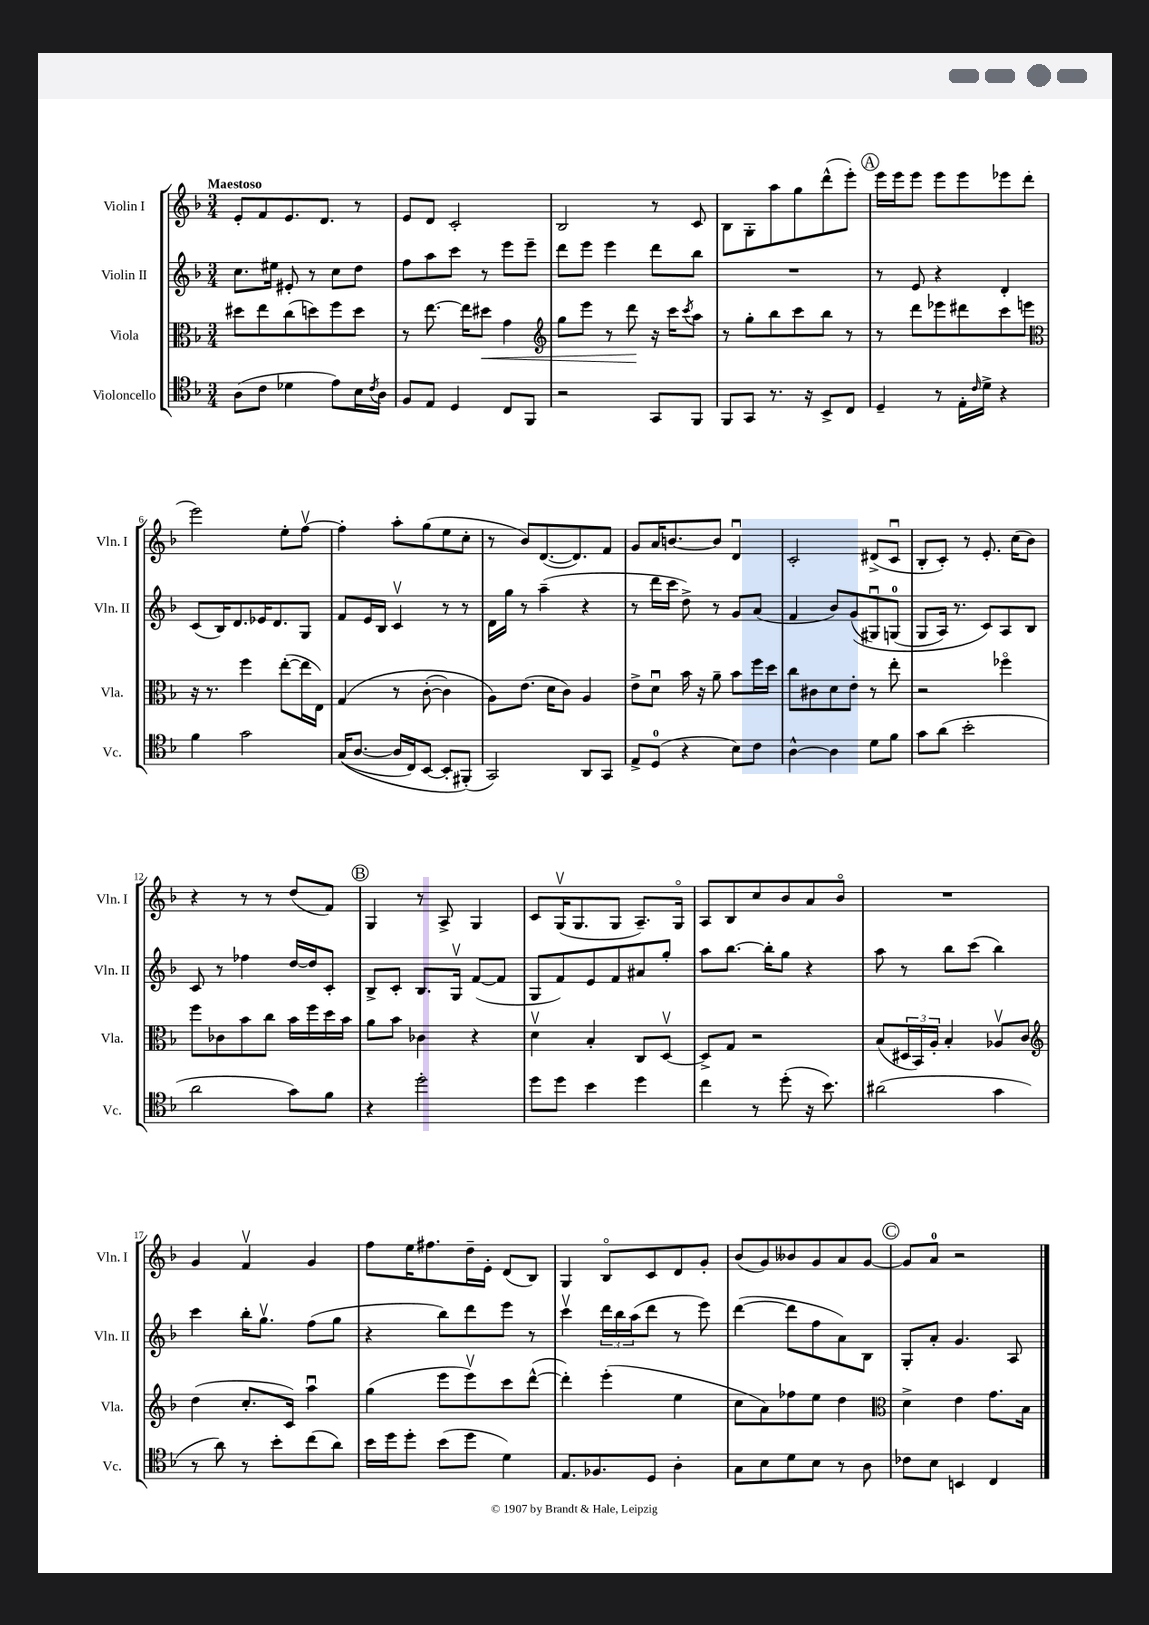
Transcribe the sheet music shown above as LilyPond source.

<<
\new StaffGroup <<
\new Staff = "s0" \with { instrumentName = "Violin I" shortInstrumentName = "Vln. I" } {
    \clef treble \key f \major \numericTimeSignature \time 3/4 \tempo "Maestoso"
    e'8-. f'8 e'8. d'8. r8 |
    e'8 d'8 c'2-. |
    bes2 r8 c'8 |
    bes8 g8-. a''8 g''8 d'''8-^( e'''8-.) |
    \mark \markup { \circle "A" } e'''16 e'''16 e'''8 e'''8 e'''8 ees'''8 d'''8( |
    e'''2) e''8-. f''8~\upbow |
    f''4-. a''8-. g''8( e''8 c''8-. |
    r8 bes'8) d'8.~( d'8.) f'8 |
    g'8 a'16 b'8.~ b'8 d'4\downbow |
    c'2-. dis'8->( c'8\downbow |
    bes8-. c'8-.) r8 e'8.-. c''16( bes'8) |
    r4 r8 r8 d''8( f'8) |
    \mark \markup { \circle "B" } g4 r8 a8-> g4 |
    c'8 g16\upbow( g8. g8 a8.--) g16\flageolet |
    a8 bes8 c''8 bes'8 a'8 bes'8\flageolet |
    R2. |
    g'4 f'4\upbow g'4 |
    f''8 e''16 fis''8. d''16-- e'16-. d'8( bes8) |
    g4 bes8\flageolet c'8 d'8 g'8-. |
    bes'8( g'8) beses'8 g'8 a'8 g'8~ |
    \mark \markup { \circle "C" } g'8 a'8-0 r2 \bar "|." |
}
\new Staff = "s1" \with { instrumentName = "Violin II" shortInstrumentName = "Vln. II" } {
    \clef treble \key f \major \numericTimeSignature \time 3/4
    c''8. eis''16 eis'8-. r8 c''8 d''8 |
    f''8 a''8 c'''8 r8 e'''8 e'''8-- |
    d'''8 e'''8 e'''4 d'''8 bes''8 |
    R2. |
    \mark \markup { \circle "A" } r8 e'8 r4 d'4-. |
    c'8( bes16) d'8. ees'16 d'8. g8 |
    f'8 e'16 bes16 c'4\upbow r8 r8 |
    d'16 g''16 r8 a''4--( r4 |
    r8 d'''16 c'''16 d''8->) r8 g'8 a'8( |
    f'4 bes'8) g'8(\( gis8\downbow) g8-0( |
    g8 a16) r8. c'8\) a8 bes8 |
    c'8 r8 fes''4 d''16~ d''16 c'8-. |
    \mark \markup { \circle "B" } bes8-> c'8-. bes8. g16\upbow f'8~( f'8 |
    g8 f'8) e'8 f'8 ais'8 g''8-. |
    a''8 bes''8.~ bes''16-. g''8 r4 |
    a''8 r8 bes''8 c'''8( bes''4) |
    c'''4 bes''16-. g''8.\upbow f''8( g''8 |
    r4 bes''8) d'''8 e'''8 r8 |
    c'''4\upbow \tuplet 3/2 { d'''16 bes''16 a''16( } d'''8 r8 e'''8) |
    d'''4~( d'''8 f''8 a'8) bes8 |
    \mark \markup { \circle "C" } g8-. a'8-. g'4. a8 \bar "|." |
}
\new Staff = "s2" \with { instrumentName = "Viola" shortInstrumentName = "Vla." } {
    \clef alto \key f \major \numericTimeSignature \time 3/4
    dis''8 e''8 c''8( d''8) f''8 d''8 |
    r8 e''8.~ e''16 dis''8\< g'4 |
    \clef treble g''8 e'''8 r8 d'''8\! r16 c'''16 \acciaccatura { c'''8 } a''8 |
    r8 g''8-. bes''8 c'''8 bes''8 r8 |
    \mark \markup { \circle "A" } r8 d'''8 ees'''8 dis'''8 c'''8 e'''8 |
    \clef alto r16 r8. f''4 e''8~-.( e''16 e16) |
    g4\( r8 c'8~-.( c'4) |
    a8\) e'8.( d'16 c'8) a4 |
    e'8-> d'8\downbow bes'16 r16 a'8-- bes'8 f''16 d''16 |
    c''8 cis'8 d'8 e'8-. r8 e''8-. |
    r2 fes''4\flageolet |
    f''8 ces'8 bes'8 c''8 bes'16 f''16 d''16 bes'16 |
    \mark \markup { \circle "B" } a'8 bes'8 ces'4 r4 |
    d'4\upbow bes4-. c8 d8~\upbow |
    d8-> g8 r2 |
    bes8( \tuplet 3/2 { dis16 bes,16) a16-. } bes4-. aes8\upbow c'8 |
    \clef treble d''4( c''8.-. c'16) a''4\downbow |
    g''4( e'''8 e'''8\upbow) c'''8 d'''8~-^( |
    d'''4-.) e'''4-.( e''4 |
    c''8 a'8) fes''8 e''8 d''4 |
    \mark \markup { \circle "C" } \clef alto d'4-> e'4 g'8. bes16 \bar "|." |
}
\new Staff = "s3" \with { instrumentName = "Violoncello" shortInstrumentName = "Vc." } {
    \clef tenor \key f \major \numericTimeSignature \time 3/4
    a8( c'8 des'4 e'8) bes16 \acciaccatura { c'8 } a16 |
    f8 e8 d4 c8 f,8 |
    r2 g,8 f,8 |
    f,8 g,8 r8. r16 bes,8-> c8 |
    \mark \markup { \circle "A" } d4-- r8 e16-. \grace { c'16 } d'16-> r4 |
    f'4 g'2 |
    g16(\( a8.~ a16 c16) bes,8~ bes,8-. fis,8-.(\) |
    g,2) a,8 g,8 |
    e8-> d8-0( r4 bes8) c'8 |
    a4~-^ a4 d'8 f'8 |
    g'8 a'8( bes'2-. |
    a'2 g'8) f'8 |
    \mark \markup { \circle "B" } r4 d''2-. |
    d''8 d''8 bes'4 d''4 |
    c''4 r8 d''8-.( r16 bes'8.) |
    ais'2( g'4 |
    r8 a'8) r8 bes'8-. c''8( a'8) |
    bes'16 d''16 d''8-. bes'8( d''8 d'4) |
    e8. fes8. d8 a4-. |
    g8 bes8 d'8 bes8 r8 a8 |
    \mark \markup { \circle "C" } ces'8 bes8 b,4 c4 \bar "|." |
}
>>
>>
